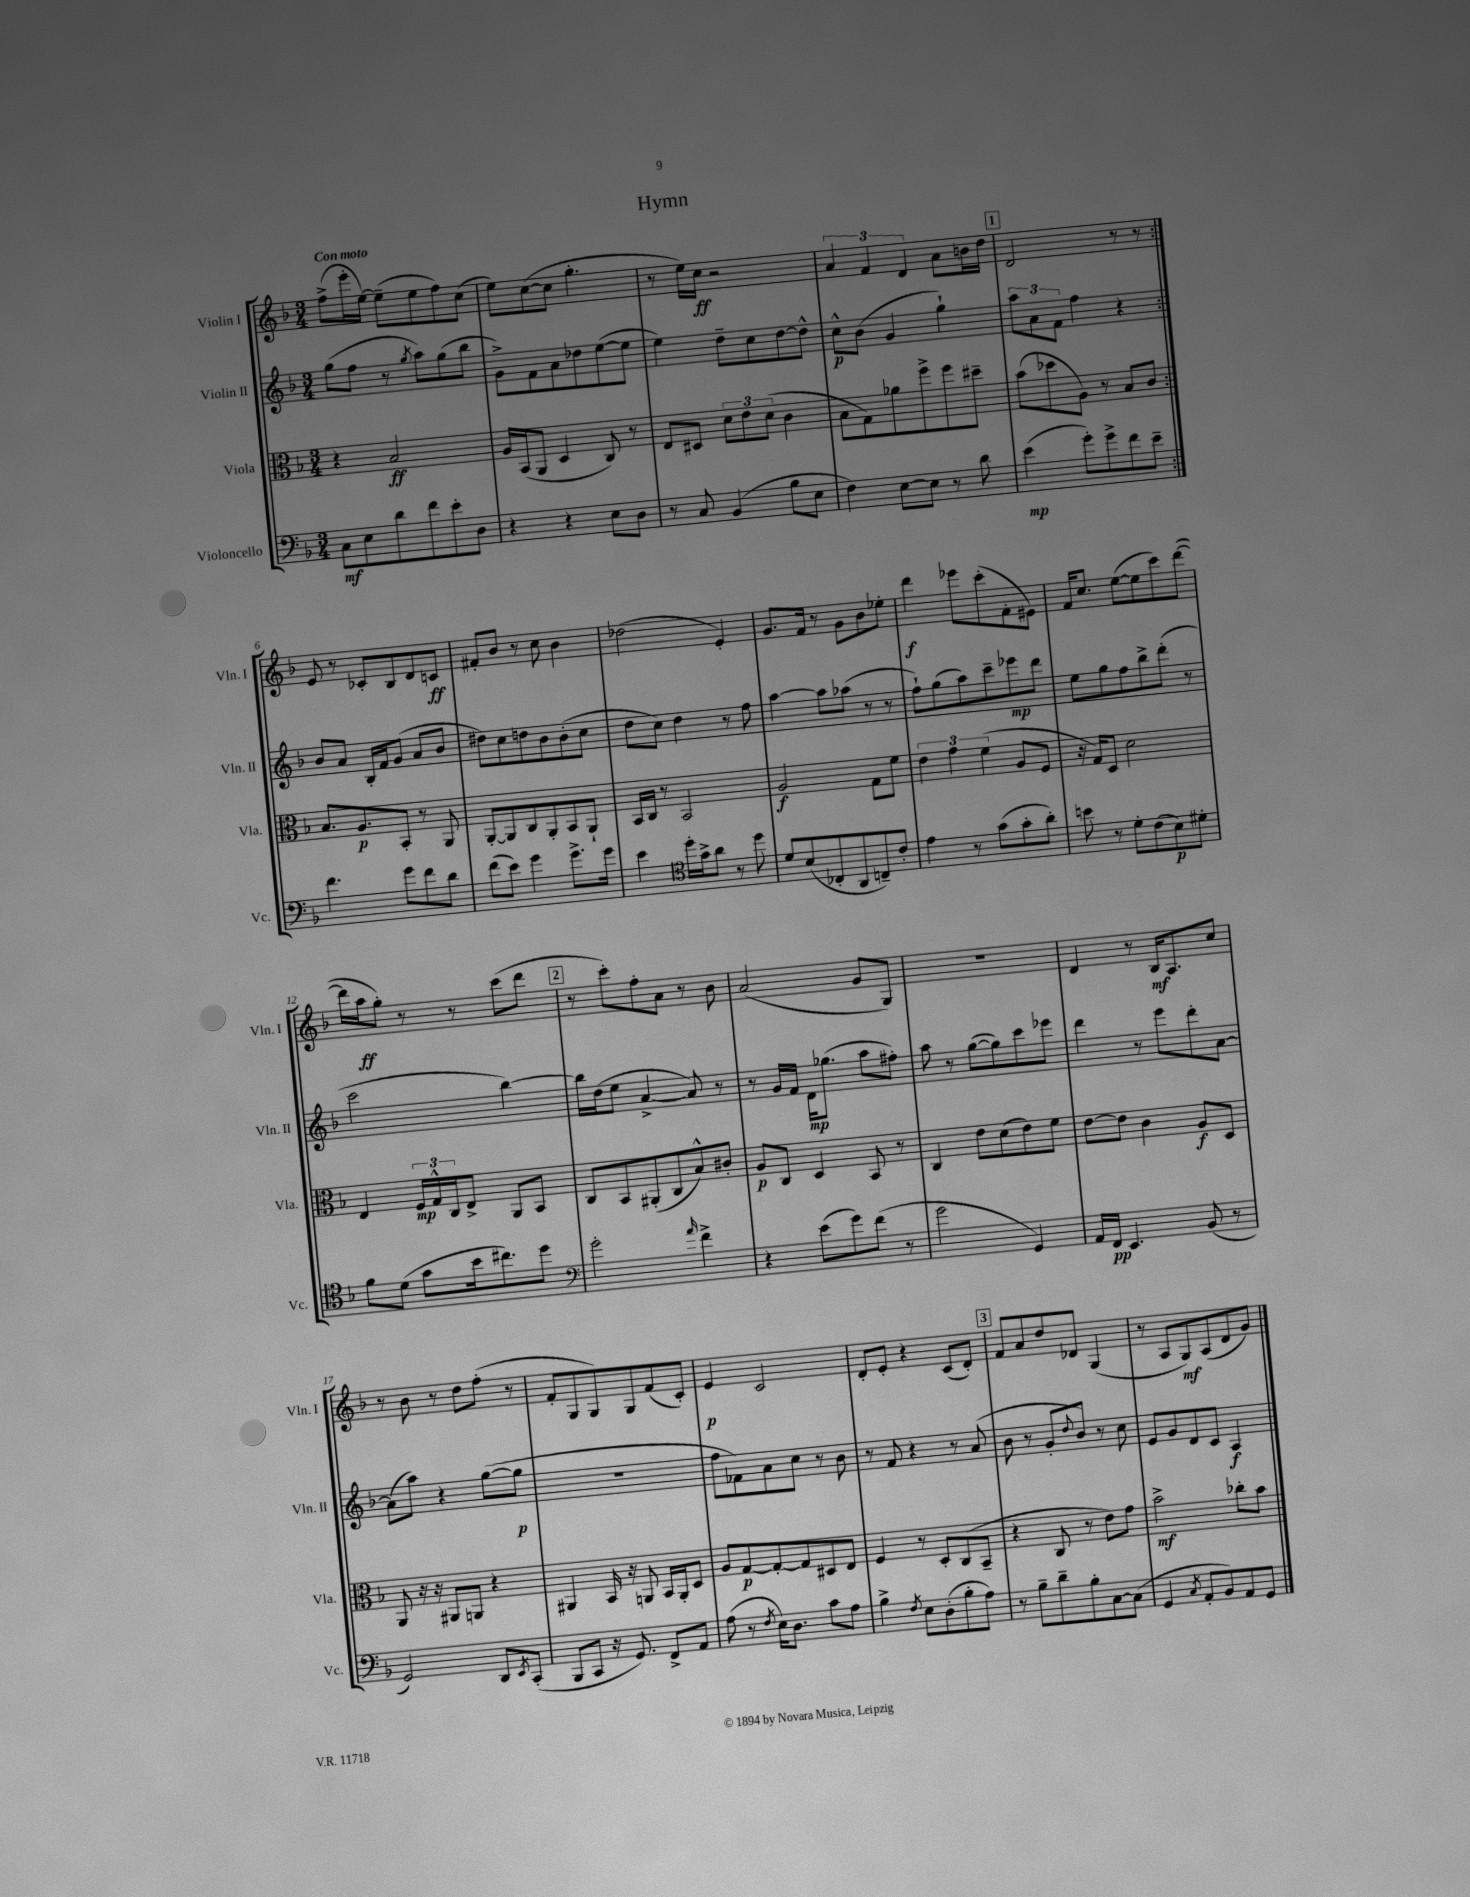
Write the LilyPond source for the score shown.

\header { title = "Hymn" }
<<
\new StaffGroup <<
\new Staff = "s0" \with { instrumentName = "Violin I" shortInstrumentName = "Vln. I" } {
    \clef treble \key f \major \numericTimeSignature \time 3/4 \tempo "Con moto"
    \repeat volta 2 { f''8->( e'''16-. e''16~) e''8--( e''8 f''8) c''8( |
    e''8) c''8~( c''8 g''4.-. |
    r8 e''16) c''16\ff r2 |
    \tuplet 3/2 { a'4 f'4 d'4 } a'8 b'16 d''16 |
    \mark \markup { \box "1" } d'2 r8 r8 | }
    e'8 r8 ces'8-. bes8 d'8 c'8\ff |
    fis'8-. bes'8 r8 c''8 bes'4 |
    des''2( e'4-.) |
    g'8. f'16 r8 g'8 bes'8 ees''8-. |
    d'''4\f ees'''8 c'''8-.( f'8-. eis'8) |
    f'16 c''8. e''8~( e''8 c'''8) d'''8~( |
    d'''16 a''16\ff g''8-.) r8 r8 c'''8( d'''8 |
    \mark \markup { \box "2" } r8 c'''8-.) f''8-. a'8 r8 bes'8 |
    a'2( g'8 g8) |
    R2. |
    d'4 r8 bes16\mf a8. c''8 |
    r8 bes'8 r8 d''8 f''8-.( r8 |
    f'8-. g8 g8) g8 f'8( c'8-.) |
    e'4\p c'2 |
    d'8-. e'8-. r4 c'8( d'8-.) |
    \mark \markup { \box "3" } f'8 a'8 d''8 des'8 g4( |
    r8 a8 g8\mf) a8( d'8 g'8) \bar "|." |
}
\new Staff = "s1" \with { instrumentName = "Violin II" shortInstrumentName = "Vln. II" } {
    \clef treble \key f \major \numericTimeSignature \time 3/4
    \repeat volta 2 { g''8( f''8 r8 \acciaccatura { g''8 } a''8) g''8( bes''8 |
    g'8->) f'8 a'8 des''8 e''8~( e''8 |
    e''4) d''8-- c''8 d''8~ d''8-^ |
    c''8-^\p bes'8( g'4 g''4-!) |
    \mark \markup { \box "1" } \tuplet 3/2 { a''8 a'8 f'8 } f''4 r4 | }
    bes'8 a'8 bes16-. f'16 g'8( a'8 bes'8 |
    dis''8) c''8 d''8 bes'8 bes'8-.( c''8 |
    d''8 c''8) d''4 r8 f''8 |
    a''4~ a''8 aes''8( r8 r8 |
    f''8-!) g''8( a''8) c'''8-- ees'''8\mp d'''8 |
    e''8 g''8 f''8 bes''8-> d'''8-.( r8 |
    c'''2 bes''4~) |
    \mark \markup { \box "2" } bes''16 d''16( e''8 a'4~-> a'8) r8 |
    r8 g'16 f'16 d'16\mp ges''8.( a''8 fis''8-.) |
    a''8 r8 g''8~( g''8) c'''8 ees'''8 |
    d'''4 r8 e'''8 d'''8-. a'8~ |
    a'8( a''8) r4 g''8~( g''8\p |
    R2. |
    f''8 fes'8) a'8 c''8 r8 bes'8 |
    r8 f'8 r4 r8 a'8( |
    \mark \markup { \box "3" } bes'8 r8 g'8-. \appoggiatura { d''8 } bes'8) r8 c''8 |
    e'8 g'8 d'8 c'8 a4\f \bar "|." |
}
\new Staff = "s2" \with { instrumentName = "Viola" shortInstrumentName = "Vla." } {
    \clef alto \key f \major \numericTimeSignature \time 3/4
    \repeat volta 2 { r4 bes2\ff |
    a16 bes,16( a,8 d4 c8) r8 |
    e8 dis8 \tuplet 3/2 { d'8 e'8 d'8( } c'4 |
    bes8 g8) aes'8 f''8-> f''8 dis''8-- |
    \mark \markup { \box "1" } bes'8( des''8 a8) r8 bes8 c'8 | }
    bes8. a8.\p bes,8-. r8 a,8 |
    a,8~-. a,8 c8 a,8-. bes,8 a,8-! |
    bes,16 c16 r8 bes,2 |
    a2\f g8 f'8 |
    \tuplet 3/2 { e'4 g'4 f'4( } a8 f8 |
    r16 g16) d8 d'2 |
    e4 \tuplet 3/2 { f16\mp g16-^ c16 } e8-> a,8 bes,8 |
    \mark \markup { \box "2" } c8 bes,8 ais,8-.( c8 bes8-^) cis'8-. |
    a8\p c8 d4 bes,8 r8 |
    c4 e'8 d'8( e'8) f'8 |
    e'8~ e'8 c'4 a8\f d8 |
    a,8 r16 r16 ais,8 a,8 r4 |
    ais,4 bes,16 r16 a,8 bes,16 a,16-. d8 |
    a8 g8~\p g8~-. g8 dis8 e8 |
    f4 r8 d8-. c8( bes,8-- |
    \mark \markup { \box "3" } r4 c8 r8 e'8) g'8 |
    bes'2->\mf ces''8-. bes'8 \bar "|." |
}
\new Staff = "s3" \with { instrumentName = "Violoncello" shortInstrumentName = "Vc." } {
    \clef bass \key f \major \numericTimeSignature \time 3/4
    \repeat volta 2 { c8\mf e8 d'8 f'8 e'8-. d8 |
    r4 r4 e8 d8 |
    r8 c8 bes,4( bes8 e8 |
    f4) e8~ e8 r8 d'8 |
    \mark \markup { \box "1" } e'4\mp( g'8-.) g'8-> f'8 e'8-- | }
    f'4. g'8 f'8 d'8 |
    f'8( e'8) g'4 g'8.-> g'16 |
    e'4 \clef tenor d''16-. g'16-> a'8 r8 d''8 |
    d'8 bes8( ces8-. a,8 c8--) c'8-. |
    e'4 r8 g'8( g'8-. a'8-.) |
    b'8 r8 d'8-. c'8( bes8\p) dis'8-. |
    f'8 d'8( g'8 bes'16 cis''8.) d''8 |
    \mark \markup { \box "2" } \clef bass g'2-. \grace { a'16 } f'4-> |
    r4 e'8( g'8) f'8( r8 |
    g'2 g,4) |
    a,16 f,16\pp e,4. bes,8( r8 |
    g,2) d,8 \acciaccatura { e,8 } c,8-.( |
    bes,,8 c,8 r16 g,8.) f,8-> a,8 |
    a8( r8 \acciaccatura { f8 } e16) d8. c'8 a8 |
    bes4-> \acciaccatura { f8 } e8 d8-.( bes8-. a8) |
    \mark \markup { \box "3" } r8 bes8-- d'8-- bes8-. c8~ c8( |
    g,4 \acciaccatura { c8 } a,8-. bes,8) a,8 g,8 \bar "|." |
}
>>
>>
